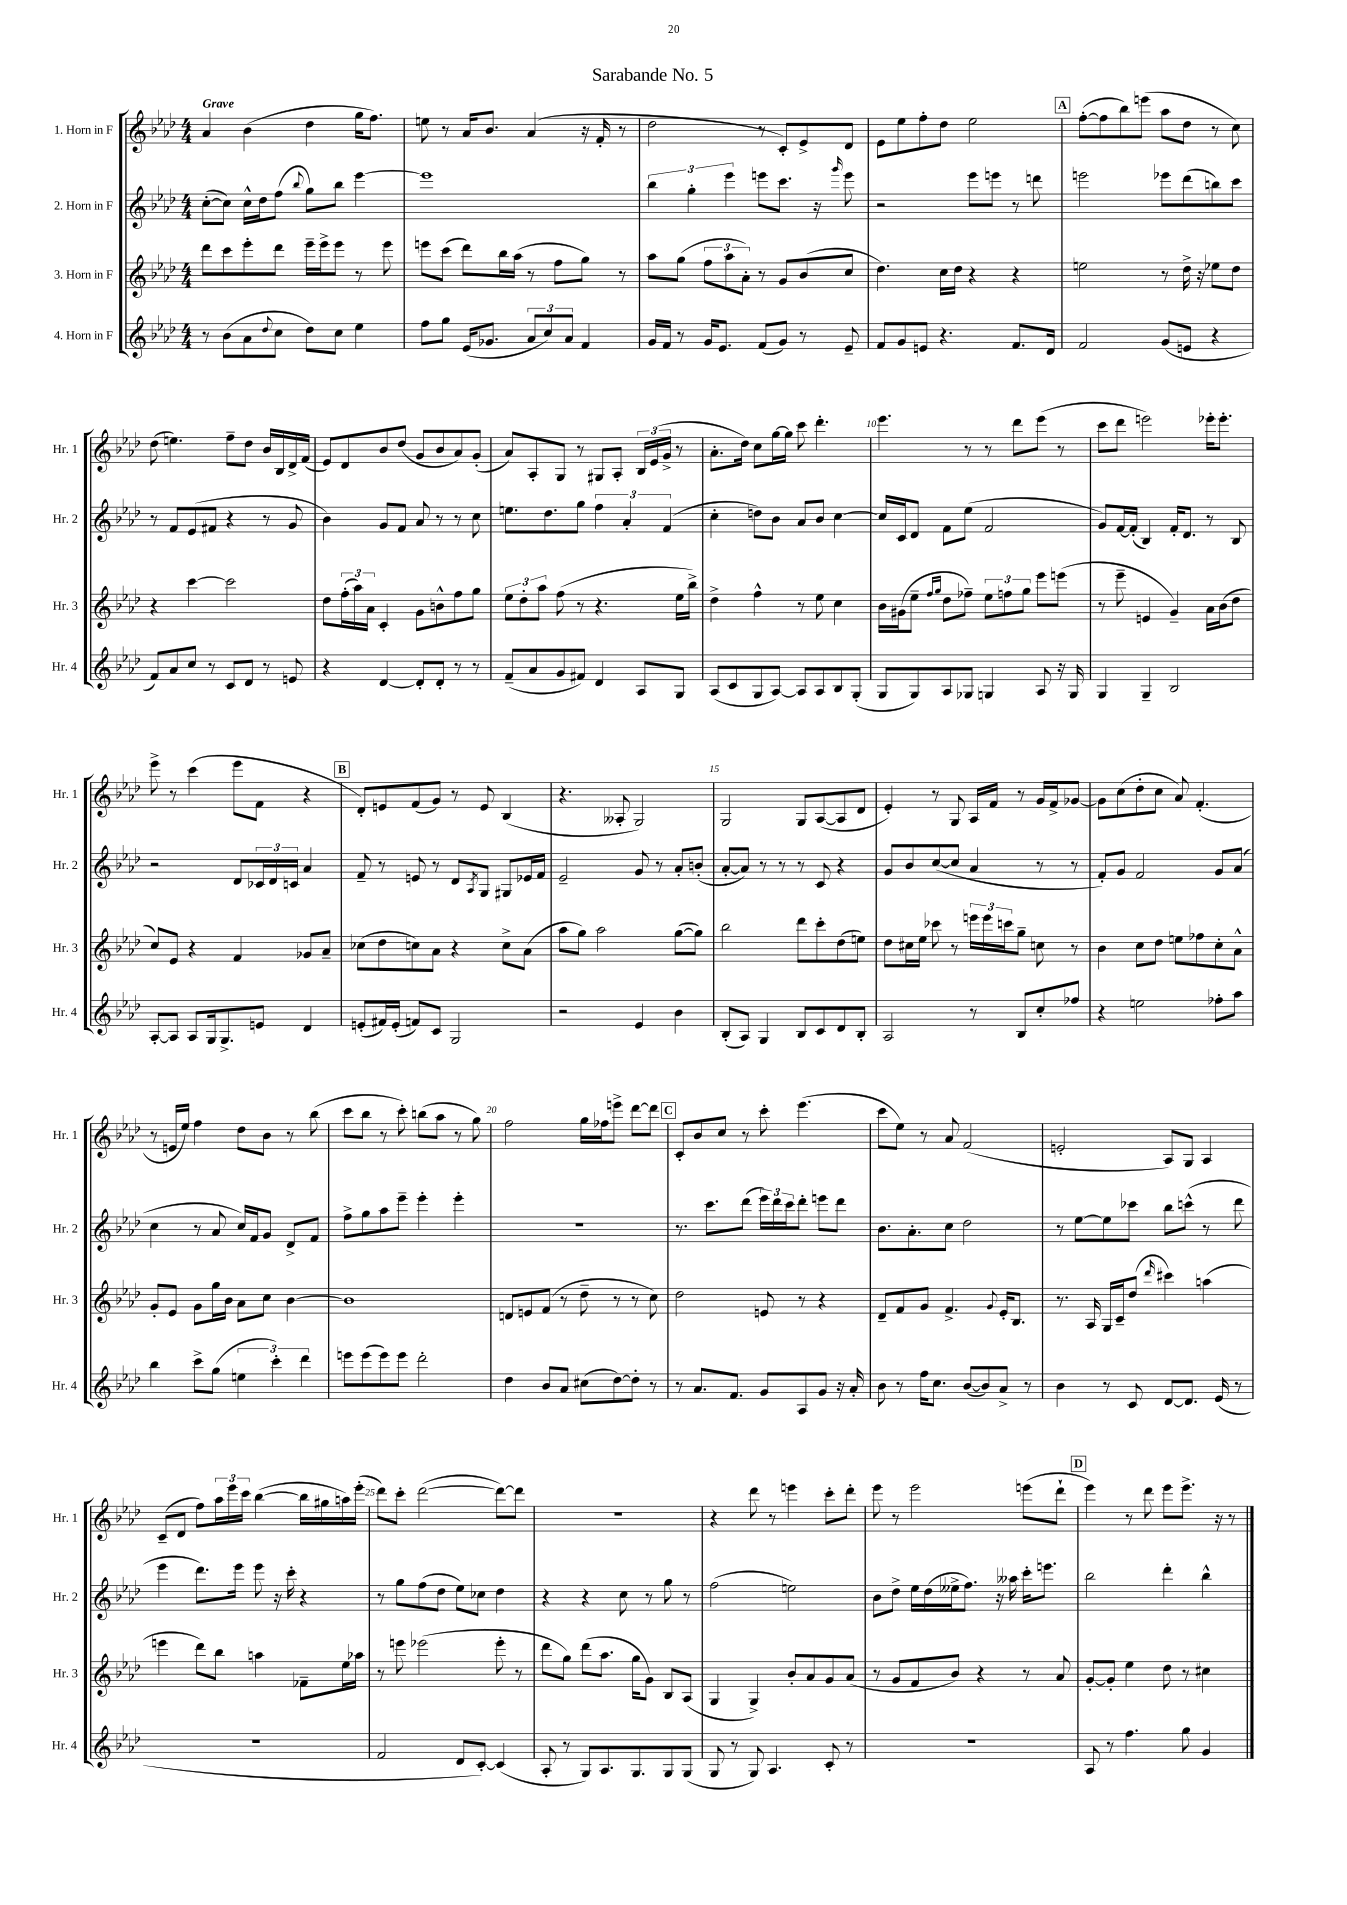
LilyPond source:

\header { title = "Sarabande No. 5" }
<<
\new StaffGroup <<
\new Staff = "s0" \with { instrumentName = "1. Horn in F" shortInstrumentName = "Hr. 1" } {
    \clef treble \key aes \major \numericTimeSignature \time 4/4 \tempo "Grave"
    aes'4 bes'4( des''4 g''16 f''8.) |
    e''8 r8 aes'16 bes'8. aes'4( r16 f'16-. r8 |
    des''2 r8 c'8-.) ees'8-> des'8 |
    ees'8 ees''8 f''8-. des''8 ees''2 |
    \mark \markup { \box "A" } f''8~-.( f''8 bes''8) e'''8( aes''8 des''8 r8 c''8) |
    des''8( e''4.) f''8-- des''8 bes'16 bes16 des'16-> f'16( |
    ees'8) des'8 bes'8 des''8( g'8 bes'8 aes'8) g'8-.( |
    aes'8) aes8-. g8 r8 gis8 aes8-. \tuplet 3/2 { bes16 ees'16( g'16-> } r8 |
    aes'8.-. des''16) c''8 g''16~ g''16 c'''8 des'''4.-. |
    ees'''4. r8 r8 des'''8 ees'''8( r8 |
    c'''8 des'''8 e'''2) ees'''16-. ees'''8.-. |
    ees'''8-> r8 c'''4( ees'''8 f'8 r4 |
    \mark \markup { \box "B" } des'8-.) e'8 f'8( g'8) r8 e'8 bes4( |
    r4. aeses8-. g2) |
    g2 g8 aes8~( aes8 des'8 |
    ees'4-.) r8 g8 aes16 f'16 r8 g'16 f'16-> ges'8~ |
    ges'8 c''8( des''8-. c''8 aes'8) f'4.-.( |
    r8 e'16 ees''16) f''4 des''8 bes'8 r8 bes''8( |
    c'''8 bes''8 r8 c'''8-.) b''8( aes''8 r8 g''8) |
    f''2 g''16 fes''16 e'''8-> des'''8~ des'''8 |
    \mark \markup { \box "C" } c'8-. bes'8 c''8 r8 c'''8-. ees'''4.( |
    c'''8 ees''8) r8 aes'8 f'2( |
    e'2-. aes8) g8 aes4 |
    c'8--( des'8 f''8) \tuplet 3/2 { aes''16 ees'''16 c'''16 } bes''4~( bes''16 gis''16 a''16) ees'''16-.( |
    des'''8) c'''8-. des'''2~( des'''8~) des'''8 |
    R1 |
    r4 des'''8 r8 e'''4 c'''8-. des'''8-. |
    ees'''8 r8 ees'''2 e'''8( des'''8-! |
    \mark \markup { \box "D" } ees'''4) r8 des'''8 ees'''8 ees'''8.-> r16 r8 \bar "|." |
}
\new Staff = "s1" \with { instrumentName = "2. Horn in F" shortInstrumentName = "Hr. 2" } {
    \clef treble \key aes \major \numericTimeSignature \time 4/4
    c''8~-.( c''8) c''16-^ des''16 f''8( \appoggiatura { bes''8 } g''8) bes''8 ees'''4~ |
    ees'''1 |
    \tuplet 3/2 { bes''4 g''4-. ees'''4 } e'''8 c'''8. r16 \grace { g'''16 } e'''8 |
    r2 ees'''8 e'''8 r8 d'''8 |
    \mark \markup { \box "A" } e'''2 ees'''8 des'''8( b''8) c'''8 |
    r8 f'8 ees'8( fis'8 r4 r8 g'8 |
    bes'4) g'8 f'8 aes'8 r8 r8 c''8 |
    e''8. des''8. g''8 \tuplet 3/2 { f''4 aes'4-. f'4( } |
    c''4-. d''8) bes'8 aes'8 bes'8 c''4~ |
    c''16 c'16 des'8 f'8 ees''8( f'2 |
    g'8) f'16~ f'16-.( bes4) f'16-. des'8. r8 bes8 |
    r2 des'8 \tuplet 3/2 { ces'16 des'16 c'16 } aes'4 |
    \mark \markup { \box "B" } f'8-- r8 e'8 r8 des'8 \acciaccatura { aes8 } g8 gis8 ees'16 f'16 |
    ees'2-- g'8 r8 aes'8-. b'8-.( |
    aes'8~-. aes'8) r8 r8 r8 c'8 r4 |
    g'8 bes'8 c''8~( c''8 aes'4 r8 r8 |
    f'8-.) g'8 f'2 g'8 aes'8( |
    c''4 r8 aes'8 c''16) f'16 g'8 des'8-> f'8 |
    f''8-> g''8 aes''8 ees'''8-- ees'''4-. ees'''4-. |
    R1 |
    \mark \markup { \box "C" } r8. c'''8. des'''8( \tuplet 3/2 { ees'''16) des'''16 c'''16 } des'''8-. e'''8 des'''8 |
    bes'8. aes'8.-. c''8 des''2 |
    r8 ees''8~ ees''8 ces'''8 bes''8 c'''8-^( r8 des'''8 |
    ees'''4 des'''8.) ees'''16 ees'''8 r16 c'''16-. r4 |
    r8 g''8 f''8( des''8 ees''8) ces''8 des''4 |
    r4 r4 c''8 r8 g''8 r8 |
    f''2( e''2) |
    bes'8 des''8-> ees''16 des''16( eeses''16-> f''8.) r16 aeses''16 c'''16-. e'''8. |
    \mark \markup { \box "D" } bes''2 des'''4-. bes''4-^ \bar "|." |
}
\new Staff = "s2" \with { instrumentName = "3. Horn in F" shortInstrumentName = "Hr. 3" } {
    \clef treble \key aes \major \numericTimeSignature \time 4/4
    des'''8 c'''8 ees'''8-. des'''8 ees'''16-- ees'''16-> ees'''8 r8 ees'''8 |
    e'''8 c'''8( des'''8) bes''16 aes''16( r8 f''8 g''8) r8 |
    aes''8 g''8( \tuplet 3/2 { f''8 aes''8 aes'8-.) } r8 g'8 bes'8( c''8 |
    des''4.) c''16 des''16 r4 r4 |
    \mark \markup { \box "A" } e''2 r8 des''16-> r16 ees''8 des''8 |
    r4 c'''4~ c'''2 |
    des''8 \tuplet 3/2 { f''16-.( aes''16) aes'16 } c'4-. g'8 b'8-^ f''8 g''8 |
    \tuplet 3/2 { ees''8 des''8-. aes''8 } f''8( r8 r4. ees''16 bes''16->) |
    des''4-> f''4-^ r8 ees''8 c''4 |
    bes'16 gis'16( ees''8-- \grace { f''16 g''16 } des''8 fes''8--) \tuplet 3/2 { ees''8 f''8 g''8 } ees'''8 e'''8( |
    r8 ees'''8-- e'4 g'4--) aes'16 bes'16( des''8 |
    c''8) ees'8 r4 f'4 ges'8 aes'8-- |
    \mark \markup { \box "B" } ces''8( des''8 c''8) aes'8 r4 c''8-> aes'8( |
    aes''8 g''8) aes''2 g''8~( g''8) |
    bes''2 des'''8 c'''8-. des''8( e''8) |
    des''8 cis''16 ees''16 ces'''8 r8 \tuplet 3/2 { e'''16 e'''16 c'''16 } g''8-- c''8 r8 |
    bes'4 c''8 des''8 e''8 fes''8 c''8-. aes'8-^ |
    g'8-. ees'8 g'8 g''16 bes'16 aes'8 c''8 bes'4~ |
    bes'1 |
    d'8 e'8 f'8( r8 des''8-- r8 r8 c''8) |
    \mark \markup { \box "C" } des''2 e'8 r8 r4 |
    des'8-- f'8 g'8 f'4.-> \appoggiatura { g'8 } ees'16-. bes8. |
    r8. aes16 g16 c'16-- des''8( \grace { des'''16 } cis'''4) a''4( |
    e'''4 des'''8) bes''8 a''4 fes'8-- ees''16 aes''16 |
    r8 e'''8 ees'''2( ees'''8-. r8 |
    des'''8 g''8) des'''8( aes''8. g''16 g'8) bes8 aes8( |
    g4 g4->) bes'8-. aes'8 g'8 aes'8( |
    r8 g'8 f'8 bes'8) r4 r8 aes'8 |
    \mark \markup { \box "D" } g'8~-. g'8-. ees''4 des''8 r8 cis''4 \bar "|." |
}
\new Staff = "s3" \with { instrumentName = "4. Horn in F" shortInstrumentName = "Hr. 4" } {
    \clef treble \key aes \major \numericTimeSignature \time 4/4
    r8 bes'8( aes'8 \appoggiatura { des''8 } c''8 des''8) c''8 ees''4 |
    f''8 g''8 ees'16( ges'8. \tuplet 3/2 { aes'8 c''8) aes'8 } f'4 |
    g'16 f'16 r8 g'16 ees'8. f'8( g'8) r8 ees'8-- |
    f'8 g'8 e'8 r4. f'8. des'16 |
    \mark \markup { \box "A" } f'2 g'8( e'8 r4 |
    f'8) aes'8 c''8 r8 c'8 des'8 r8 e'8 |
    r4 des'4~ des'8-. des'8-. r8 r8 |
    f'8--( aes'8 g'8 fis'8) des'4 aes8 g8 |
    aes8( c'8 g8 aes8~) aes8 aes8 bes8 g8-.( |
    g8 g8) aes8 ges8 g4 aes8 r16 g16 |
    g4 g4-- bes2 |
    aes8~-. aes8 aes8 g16 g8.-> e'8 des'4 |
    \mark \markup { \box "B" } e'8-.( fis'16) e'16-.( f'8) c'8 g2 |
    r2 ees'4 bes'4 |
    bes8-.( aes8) g4 bes8 c'8 des'8 bes8-. |
    aes2 r8 bes8 c''8-. fes''8 |
    r4 e''2 fes''8-. aes''8 |
    bes''4 c'''8-> g''8( \tuplet 3/2 { e''4 c'''4-.) des'''4 } |
    e'''8 e'''8( e'''8) e'''8 des'''2-. |
    des''4 bes'8 aes'8 cis''8( des''8~) des''8-. r8 |
    \mark \markup { \box "C" } r8 aes'8. f'8. g'8 aes8 g'8 r16 aes'16-. |
    bes'8 r8 f''16 c''8. bes'8~( bes'8) aes'8-> r8 |
    bes'4 r8 c'8 des'8~ des'8. ees'16( r8 |
    R1 |
    f'2 des'8 c'8~-.) c'4( |
    aes8-. r8 g8) aes8. g8. g8 g8( |
    g8 r8 g8) aes4. c'8-. r8 |
    R1 |
    \mark \markup { \box "D" } aes8 r8 f''4. g''8 g'4 \bar "|." |
}
>>
>>
\layout { \context { \Score \override BarNumber.break-visibility = ##(#f #t #t) barNumberVisibility = #(every-nth-bar-number-visible 5) } }
